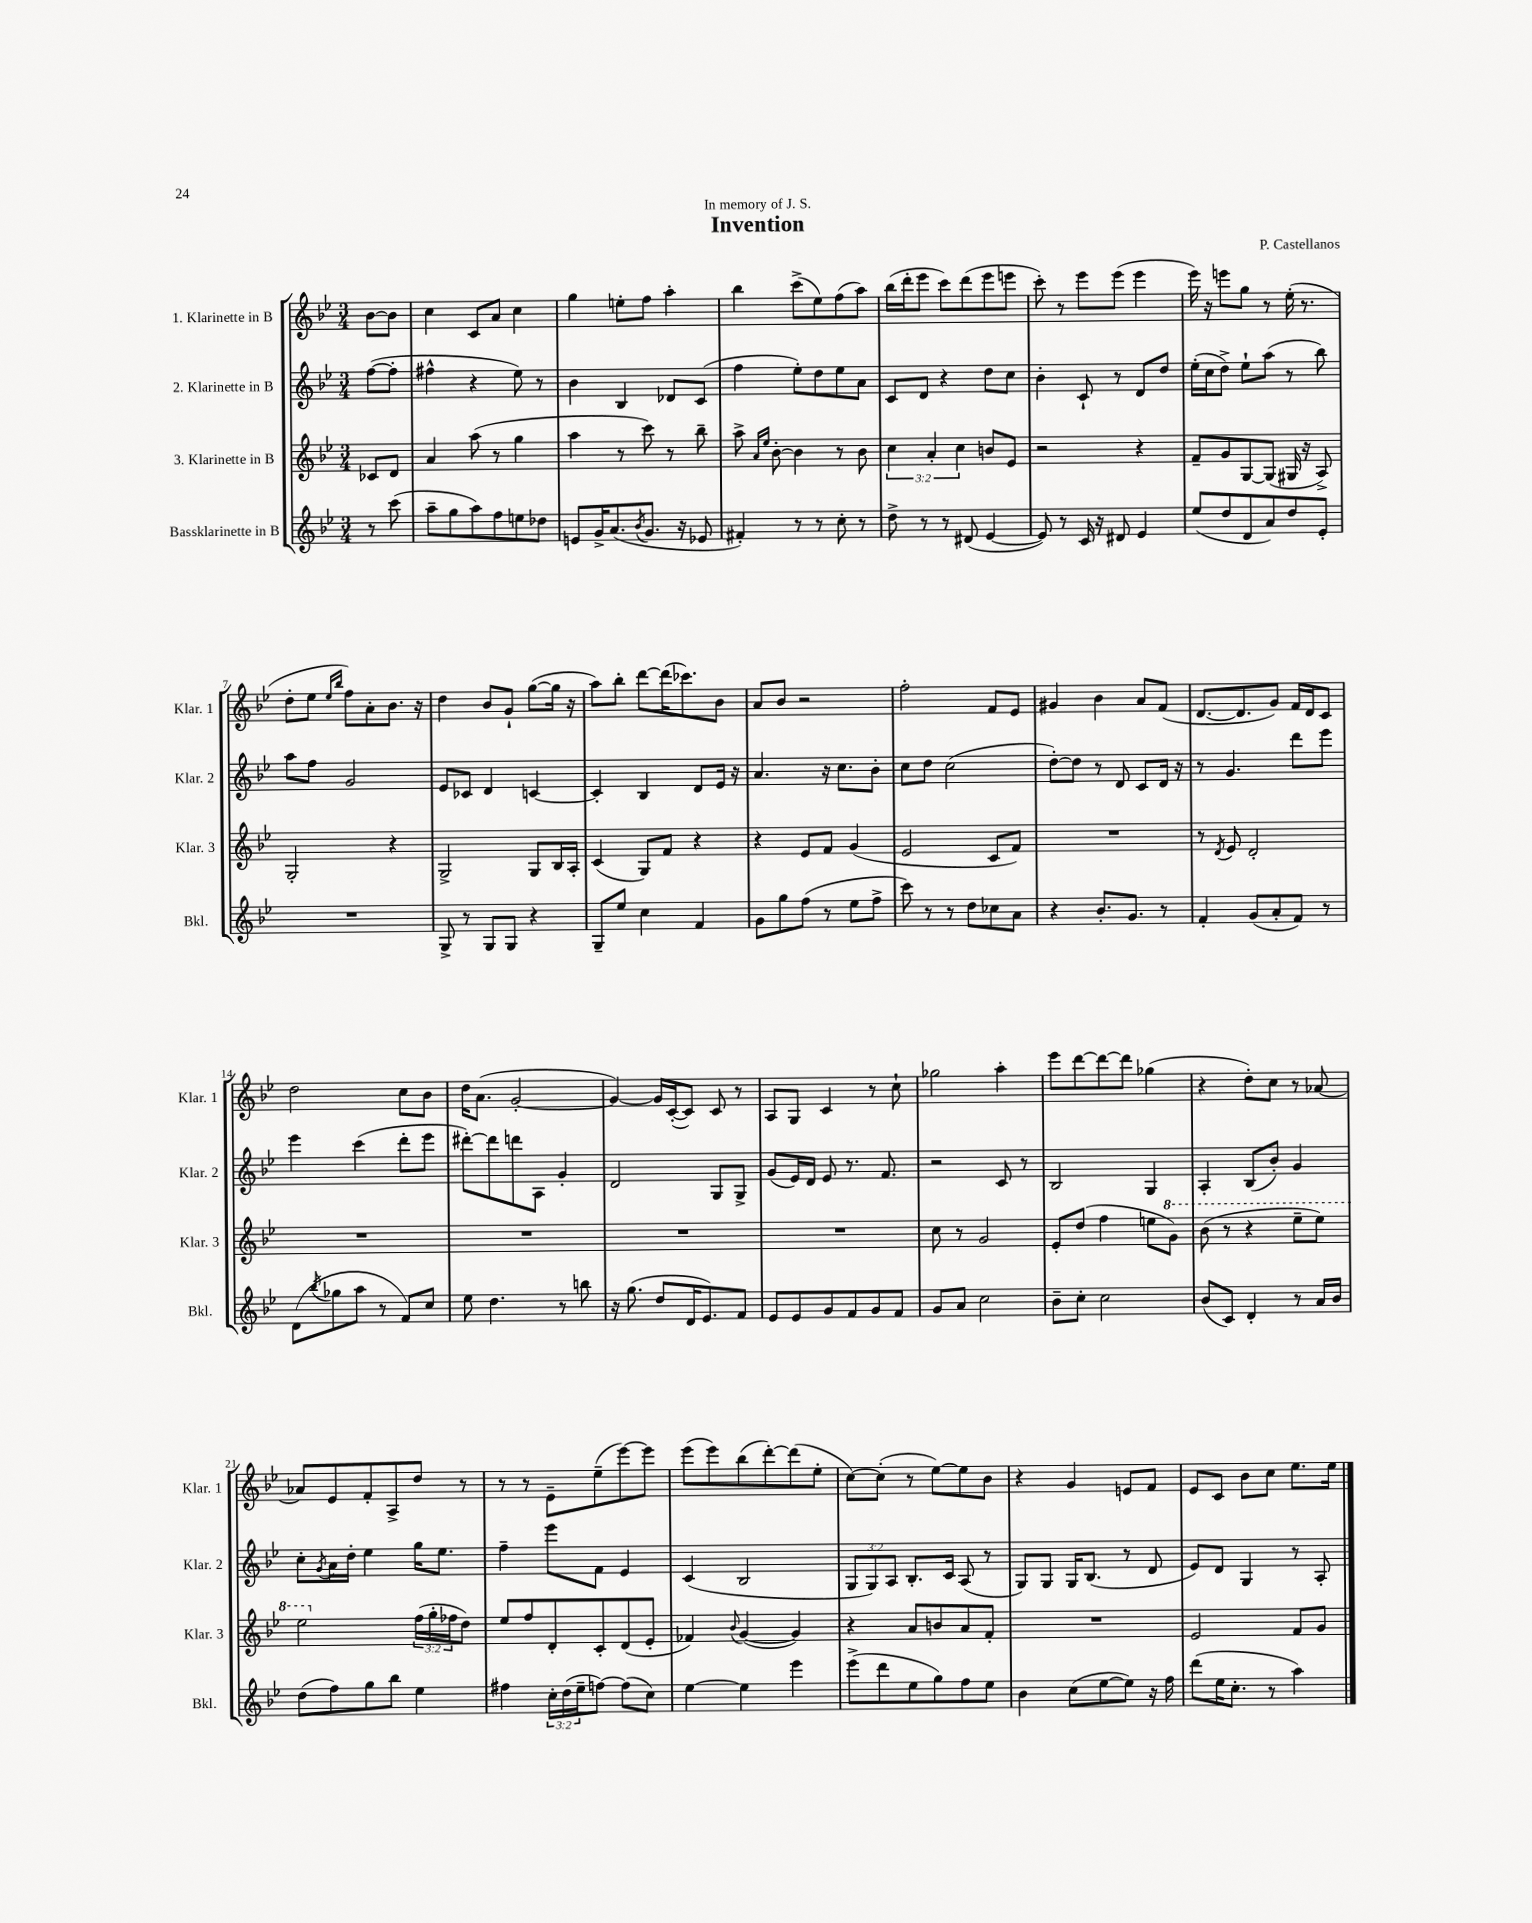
\header { title = "Invention" composer = "P. Castellanos" dedication = "In memory of J. S." }
<<
\new StaffGroup <<
\new Staff = "s0" \with { instrumentName = "1. Klarinette in B" shortInstrumentName = "Klar. 1" } {
    \clef treble \key bes \major \numericTimeSignature \time 3/4 \partial 4
    bes'8~ bes'8 |
    c''4 c'8 a'8 c''4 |
    g''4 e''8-. f''8 a''4-. |
    bes''4 c'''8->( ees''8) f''8( a''8) |
    bes''16( d'''16-. ees'''8 c'''8) d'''8( ees'''8 e'''8 |
    c'''8-.) r8 ees'''8 ees'''8( ees'''4 |
    ees'''16) r16 e'''8 g''8 r8 ees''16-.( r8. |
    d''8-. ees''8 \grace { ees''16 bes''16 } f''8) a'8-. bes'8. r16 |
    d''4 bes'8 g'8-! g''8~( g''16 r16 |
    a''8) bes''8-. d'''8~ d'''16( ces'''8.) bes'8 |
    a'8 bes'8 r2 |
    f''2-. f'8 ees'8 |
    gis'4 bes'4 a'8 f'8( |
    d'8.~ d'8. g'8) f'16 d'16 c'8 |
    d''2 c''8 bes'8 |
    d''16 a'8.( g'2~-. |
    g'4~) g'16 c'16~-.( c'8) c'8 r8 |
    a8 g8 c'4 r8 c''8-! |
    ges''2 a''4-. |
    ees'''8 d'''8~ d'''8~ d'''8 ges''4( |
    r4 d''8-.) c''8 r8 aes'8~ |
    aes'8 ees'8 f'8-. a8-> d''8 r8 |
    r8 r8 ees'8-- ees''8--( ees'''8~) ees'''8 |
    ees'''8( ees'''8) bes''8( d'''8~-.) d'''8( ees''8-. |
    c''8~) c''8-.( r8 ees''8~) ees''8 bes'8 |
    r4 g'4 e'8 f'8 |
    ees'8 c'8 bes'8 c''8 ees''8. ees''16 \bar "|." |
}
\new Staff = "s1" \with { instrumentName = "2. Klarinette in B" shortInstrumentName = "Klar. 2" } {
    \clef treble \key bes \major \numericTimeSignature \time 3/4 \override Staff.TupletNumber.text = #tuplet-number::calc-fraction-text \partial 4
    f''8~( f''8-. |
    fis''4-^ r4 ees''8) r8 |
    bes'4 bes4 des'8 c'8( |
    f''4 ees''8-.) d''8 ees''8 a'8 |
    c'8 d'8 r4 d''8 c''8 |
    bes'4-. c'8-! r8 d'8 d''8 |
    ees''16-.( c''16 d''8->) ees''8-! a''8( r8 bes''8) |
    a''8 f''8 g'2 |
    ees'8 ces'8 d'4 c'4~ |
    c'4-. bes4 d'8 ees'16 r16 |
    a'4. r16 c''8. bes'8-. |
    c''8 d''8 c''2( |
    d''8~-.) d''8 r8 d'8 c'8 d'16 r16 |
    r8 g'4. d'''8 ees'''8 |
    ees'''4 c'''4( d'''8-. ees'''8 |
    dis'''8~-.) dis'''8 d'''8 a8 g'4-. |
    d'2 g8 g8-> |
    g'8( ees'16) d'16 ees'8 r8. f'8. |
    r2 c'8 r8 |
    bes2 g4 |
    a4-. bes8( bes'8-.) g'4 |
    c''8-. \acciaccatura { g'8 } a'16 d''16-. ees''4 g''16 ees''8. |
    f''4-- ees'''8 f'8 ees'4 |
    c'4( bes2 |
    \tuplet 3/2 { g8 g8) a8 } bes8.-. c'16 a8( r8 |
    g8) g8 g16 bes8.( r8 d'8 |
    ees'8) d'8 g4 r8 a8-. \bar "|." |
}
\new Staff = "s2" \with { instrumentName = "3. Klarinette in B" shortInstrumentName = "Klar. 3" } {
    \clef treble \key bes \major \numericTimeSignature \time 3/4 \override Staff.TupletNumber.text = #tuplet-number::calc-fraction-text \partial 4
    ces'8 d'8 |
    a'4 a''8( r8 g''4 |
    a''4 r8 c'''8) r8 bes''8-- |
    a''8-> \grace { a'16 ees''16 } bes'8~-. bes'4 r8 bes'8 |
    \tuplet 3/2 { c''4 a'4-. c''4 } b'8 ees'8 |
    r2 r4 |
    f'8-- g'8 g8~ g8( gis16 r16 a8->) |
    g2-. r4 |
    g2-> g8 bes16 a16-. |
    c'4( g8) f'8 r4 |
    r4 ees'8 f'8 g'4( |
    ees'2 c'8 f'8) |
    R2. |
    r8 \acciaccatura { d'8 } ees'8 d'2-. |
    R2. |
    R2. |
    R2. |
    R2. |
    c''8 r8 g'2 |
    ees'8-. d''8( f''4 e''8 \ottava #1 g''8) |
    bes''8( r8 r4 ees'''8-- ees'''8) |
    ees'''2 \ottava #0 \tuplet 3/2 { f''16( g''16-. fes''16 } d''8) |
    ees''8 f''8 d'8-. c'8-. d'8( ees'8-. |
    fes'4) \appoggiatura { bes'8 } g'4~( g'4) |
    r4 a'8 b'8 a'8 f'8-. |
    R2. |
    ees'2 f'8 g'8 \bar "|." |
}
\new Staff = "s3" \with { instrumentName = "Bassklarinette in B" shortInstrumentName = "Bkl." } {
    \clef treble \key bes \major \numericTimeSignature \time 3/4 \override Staff.TupletNumber.text = #tuplet-number::calc-fraction-text \partial 4
    r8 c'''8( |
    a''8-- g''8 a''8) f''8 e''8 des''8 |
    e'8 g'16-> a'8.( \acciaccatura { bes'8 } g'8. r16 ees'8 |
    fis'4-.) r8 r8 c''8-. r8 |
    d''8-> r8 r8 dis'8( ees'4~ |
    ees'8) r8 c'16 r16 dis'8 ees'4 |
    ees''8( d''8 d'8 a'8) d''8 ees'8-. |
    R2. |
    g8-> r8 g8 g8 r4 |
    g8-- ees''8 c''4 f'4 |
    g'8 g''8 f''8( r8 ees''8 f''8-> |
    c'''8) r8 r8 d''8 ces''8 a'8 |
    r4 bes'8.-. g'8. r8 |
    f'4-. g'8( a'8-. f'8) r8 |
    d'8( \acciaccatura { bes''8 } ges''8 a''8 r8 f'8) c''8 |
    ees''8 d''4. r8 b''8 |
    r16 g''8.( d''8 d'16 ees'8.) f'8 |
    ees'8 ees'8 g'8 f'8 g'8 f'8 |
    g'8 a'8 c''2 |
    bes'8-- c''8-. c''2 |
    bes'8( c'8) d'4-. r8 a'16 bes'16 |
    d''8( f''8) g''8 bes''8 ees''4 |
    fis''4 \tuplet 3/2 { c''16-. d''16( ees''16-- } f''8~) f''8( c''8) |
    ees''4~ ees''4 ees'''4 |
    ees'''8->( d'''8 ees''8 g''8) f''8 ees''8 |
    bes'4 c''8( ees''8~ ees''8) r16 f''16 |
    d'''8( ees''16 c''8.-. r8 a''4) \bar "|." |
}
>>
>>
